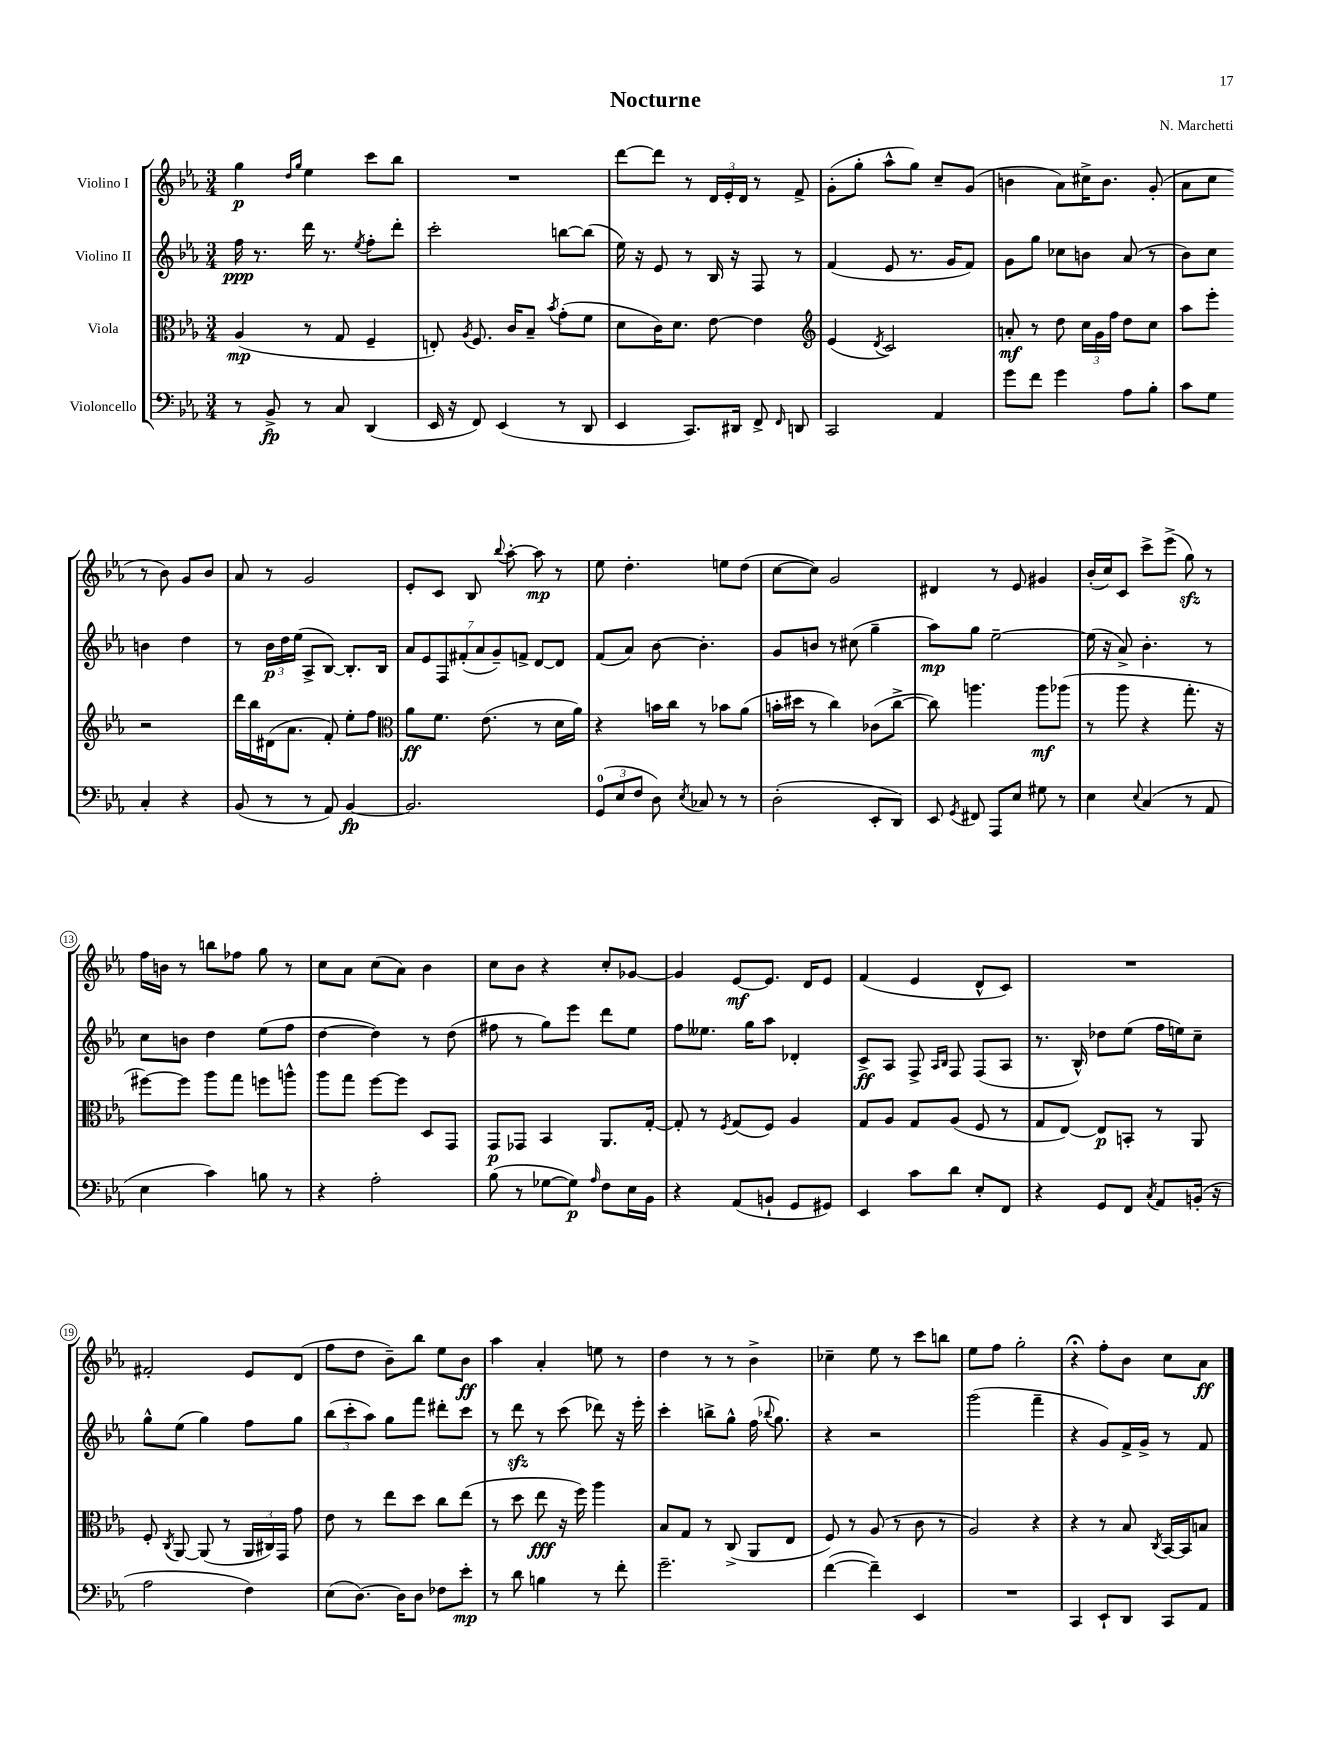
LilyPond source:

\header { title = "Nocturne" composer = "N. Marchetti" }
<<
\new StaffGroup <<
\new Staff = "s0" \with { instrumentName = "Violino I" } {
    \clef treble \key ees \major \numericTimeSignature \time 3/4
    \autoBeamOff g''4\p \grace { d''16[ g''16] } ees''4 c'''8[ bes''8] |
    R2. |
    d'''8[~ d'''8] r8 \tuplet 3/2 { d'16[ ees'16-. d'16] } r8 f'8-> |
    g'8[-.( g''8]-. aes''8[-^ g''8]) c''8[-- g'8]( |
    b'4 aes'8[) cis''16-> b'8.] g'8-.( |
    aes'8[ c''8] r8 bes'8) g'8[ bes'8] |
    aes'8 r8 g'2 |
    ees'8[-. c'8] bes8 \appoggiatura { bes''8 } aes''8~-. aes''8\mp r8 |
    ees''8 d''4.-. e''8[ d''8]( |
    c''8[~ c''8]) g'2 |
    dis'4 r8 ees'8 gis'4 |
    bes'16[-.( c''16) c'8] c'''8[-> ees'''8]->( g''8\sfz) r8 |
    f''16[ b'16] r8 b''8[ fes''8] g''8 r8 |
    c''8[ aes'8] c''8[( aes'8]) bes'4 |
    c''8[ bes'8] r4 c''8[-. ges'8]~ |
    ges'4 ees'8[~\mf ees'8.] d'16[ ees'8] |
    f'4( ees'4 d'8[-^ c'8]) |
    R2. |
    fis'2-. ees'8[ d'8]( |
    f''8[ d''8] bes'8[--) bes''8] ees''8[ bes'8]\ff |
    aes''4 aes'4-. e''8 r8 |
    d''4 r8 r8 bes'4-> |
    ces''4-- ees''8 r8 c'''8[ b''8] |
    ees''8[ f''8] g''2-. |
    r4\fermata f''8[-. bes'8] c''8[ aes'8]\ff \bar "|." |
}
\new Staff = "s1" \with { instrumentName = "Violino II" } {
    \clef treble \key ees \major \numericTimeSignature \time 3/4
    \autoBeamOff f''16\ppp r8. d'''16 r8. \acciaccatura { ees''8 } f''8[-. d'''8]-. |
    c'''2-. b''8[~ b''8]( |
    ees''16) r16 ees'8 r8 bes16 r16 f8 r8 |
    f'4( ees'8 r8. g'16[ f'8]) |
    g'8[ g''8] ces''8[ b'8] aes'8( r8 |
    bes'8[) c''8] b'4 d''4 |
    r8 \tuplet 3/2 { bes'16[\p d''16 ees''16]( } aes8[-> bes8]~) bes8.[-. bes16] |
    \tuplet 7/4 { aes'8[ ees'8 f8 fis'8-.( aes'8 g'8--) f'8]-> } d'8[~ d'8] |
    f'8[( aes'8]) bes'8~ bes'4.-. |
    g'8[ b'8] r8 cis''8( g''4-- |
    aes''8[\mp) g''8] ees''2~-- |
    ees''16( r16 aes'8->) bes'4.-. r8 |
    c''8[ b'8] d''4 ees''8[( f''8] |
    d''4~ d''4) r8 d''8( |
    fis''8 r8 g''8[) ees'''8] d'''8[ ees''8] |
    f''8[ eeses''8.] g''16[ aes''8] des'4-. |
    c'8[->\ff aes8] f8-> \grace { aes16[ bes16] } f8 f8[( aes8] |
    r8. bes16-^) des''8[ ees''8]( f''16[ e''16) c''8]-- |
    g''8[-^ ees''8]( g''4) f''8[ g''8] |
    \tuplet 3/2 { bes''8[( c'''8-. aes''8]) } g''8[ f'''8] dis'''8[-. c'''8] |
    r8 d'''8\sfz r8 c'''8( des'''8) r16 ees'''16-. |
    c'''4-. b''8[-> g''8]-^ f''16( \appoggiatura { bes''8 } g''8.) |
    r4 r2 |
    g'''2( f'''4-- |
    r4 g'8[) f'16-> g'16]-> r8 f'8 \bar "|." |
}
\new Staff = "s2" \with { instrumentName = "Viola" } {
    \clef alto \key ees \major \numericTimeSignature \time 3/4
    \autoBeamOff aes4\mp( r8 g8 f4-- |
    e8-.) \acciaccatura { aes8 } f8. c'16[ bes8]-- \acciaccatura { bes'8 } g'8[-.( f'8] |
    d'8[ c'16) d'8.] ees'8~ ees'4 |
    \clef treble ees'4( \acciaccatura { d'8 } c'2) |
    a'8-.\mf r8 d''8 \tuplet 3/2 { c''16[ g'16 f''16] } d''8[ c''8] |
    aes''8[ ees'''8]-. r2 |
    d'''16[ bes''16 dis'16( aes'8.] f'8-.) ees''8[-. f''8] |
    \clef alto aes'8[\ff f'8.] ees'8.( r8 d'16[ aes'16]) |
    r4 b'16[ c''16] r8 bes'8[ aes'8]( |
    b'16[-. dis''16] r8 c''4) ces'8[( c''8]~-> |
    c''8) a''4. a''8[\mf aes''8]( |
    r8 aes''8 r4 g''8.-. r16 |
    fis''8[~) fis''8] aes''8[ g''8] f''8[ a''8]-^ |
    aes''8[ g''8] f''8[~ f''8] d8[ g,8] |
    g,8[\p ges,8] bes,4 aes,8.[ g16]~-. |
    g8-. r8 \acciaccatura { f8 } g8[( f8]) aes4 |
    g8[ aes8] g8[ aes8]( f8 r8 |
    g8[ ees8]~) ees8[\p b,8]-. r8 aes,8 |
    f8-. \acciaccatura { c8 } aes,8~ aes,8( r8 \tuplet 3/2 { aes,16[ cis16) g,16] } g'8 |
    ees'8 r8 ees''8[ d''8] c''8[ ees''8]( |
    r8 d''8 ees''8\fff r16 f''16) aes''4 |
    bes8[ g8] r8 c8->( aes,8[ ees8] |
    f8) r8 aes8( r8 c'8 r8 |
    aes2) r4 |
    r4 r8 bes8 \acciaccatura { c8 } bes,16[~ bes,16 b8] \bar "|." |
}
\new Staff = "s3" \with { instrumentName = "Violoncello" } {
    \clef bass \key ees \major \numericTimeSignature \time 3/4
    \autoBeamOff r8 bes,8->\fp r8 c8 d,4( |
    ees,16 r16 f,8) ees,4( r8 d,8 |
    ees,4 c,8.[) dis,16] f,8-> \grace { f,16 } d,8 |
    c,2 aes,4 |
    g'8[ f'8] g'4 aes8[ bes8]-. |
    c'8[ g8] c4-. r4 |
    bes,8( r8 r8 aes,8) bes,4~\fp |
    bes,2. |
    \tuplet 3/2 { g,8[-0( ees8 f8] } d8) \acciaccatura { ees8 } ces8 r8 r8 |
    d2-.( ees,8[-. d,8]) |
    ees,8 \acciaccatura { g,8 } fis,8 aes,,8[ ees8] gis8 r8 |
    ees4 \appoggiatura { ees8 } c4( r8 aes,8 |
    ees4 c'4) b8 r8 |
    r4 aes2-. |
    bes8( r8 ges8[~ ges8]\p) \grace { aes16 } f8[ ees16 bes,16] |
    r4 aes,8[( b,8]-! g,8[ gis,8]) |
    ees,4 c'8[ d'8] ees8[-. f,8] |
    r4 g,8[ f,8] \acciaccatura { c8 } aes,8[ b,16]-.( r16 |
    aes2 f4) |
    ees8[( d8.]~) d16[ d8] fes8[ ees'8]-.\mp |
    r8 d'8 b4 r8 f'8-. |
    g'2.-- |
    f'4~( f'4--) ees,4 |
    R2. |
    c,4 ees,8[-! d,8] c,8[ aes,8] \bar "|." |
}
>>
>>
\layout { \context { \Score \override BarNumber.stencil = #(make-stencil-circler 0.1 0.3 ly:text-interface::print) } }
